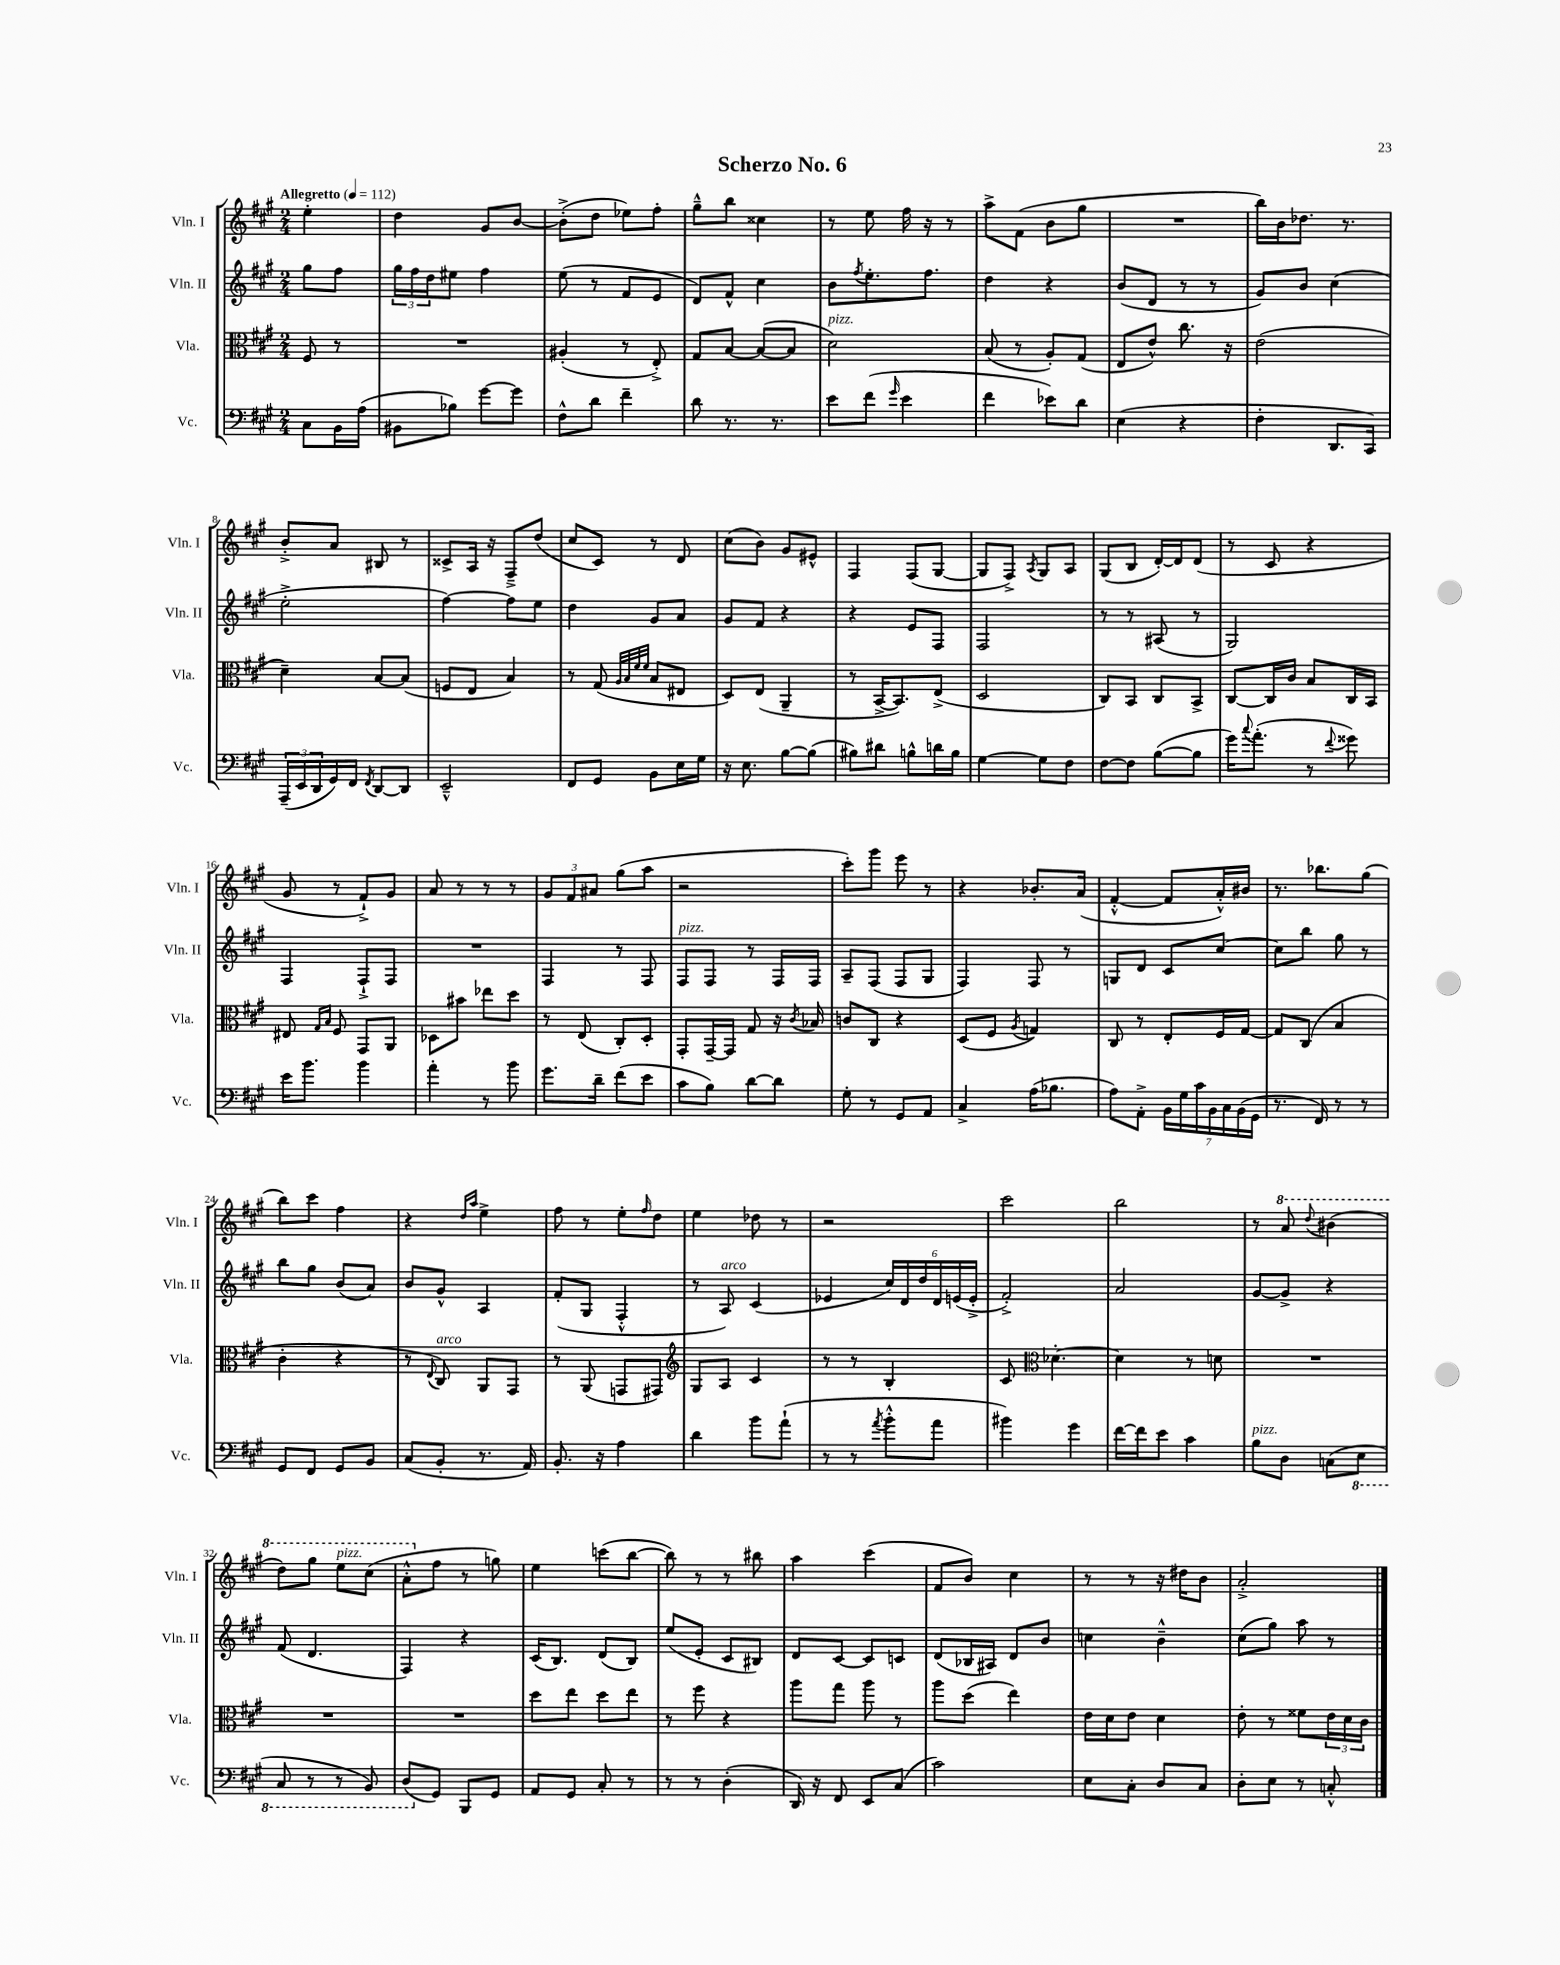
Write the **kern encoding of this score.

**kern	**kern	**kern	**kern
*part4	*part3	*part2	*part1
*staff4	*staff3	*staff2	*staff1
*I"Vc.	*I"Vla.	*I"Vln. II	*I"Vln. I
*I'Vc.	*I'Vla.	*I'Vln. II	*I'Vln. I
*clefF4	*clefC3	*clefG2	*clefG2
*k[f#c#g#]	*k[f#c#g#]	*k[f#c#g#]	*k[f#c#g#]
*M2/4	*M2/4	*M2/4	*M2/4
*MM112	*MM112	*MM112	*MM112
=	=	=	=
!	!	!	!LO:TX:a:B:t=Allegretto
8C#\L	8F#/	8gg#\L	4ee'\
16BB\L	8r	8ff#\J	.
(16A\JJ	.	.	.
=1	=1	=1	=1
8BB#X\L	2r	24gg#\LL	4dd\
.	.	24ff#\	.
.	.	24dd\J	.
8B-X\J)	.	8ee#X\J	.
[8g#\L	.	4ff#\	8g#/L
8g#\J]	.	.	[8b/J
=2	=2	=2	=2
8F#^^\L	(4A#X'/	(8ee\	(8b'^\L]
8d\J	.	8r	8dd\J
4f#~\	8r	8f#/L	8ee-X\L)
.	8E'^/)	8e/J	8ff#'\J
=3	=3	=3	=3
8d\	8G#/L	8d/L)	8gg#~^^\L
8.r	[8B/J	8f#^^/J	8bb\J
.	(8B/L_	4cc#\	4cc##X\
8.r	.	.	.
.	8B/J]	.	.
=4	=4	=4	=4
!	!LO:TX:a:i:t=pizz.	!	!
8e\L	2d\)	8b\L	8r
.	.	8qff#/	.
(8f#\J	.	8.ee'\	8ee\
16qqg#/	.	.	.
4e\	.	.	16ff#\
.	.	8.ff#\J	16r
.	.	.	8r
=5	=5	=5	=5
4f#\	(8B/	4dd\	8aa^\L
.	8r	.	(8f#\J
8e-X\L)	8A'/L)	4r	8b\L
8d\J	(8G#/J	.	8gg#\J
=6	=6	=6	=6
(4E\	8E/L	(8b/L	2r
.	8e^^/J)	8d/J	.
4r	8.cc#\	8r	.
.	.	8r	.
.	16r	.	.
=7	=7	=7	=7
4F#'\	(2e\	8g#/L)	16bb\LL)
.	.	.	16b\J
.	.	8b/J	8.dd-X\J
8.DD/L	.	(4cc#\	.
.	.	.	8.r
16CC#/Jk)	.	.	.
!!LO:LB:g=z
=8	=8	=8	=8
(24AAA~/LL	4d~\)	2ee'^\	8b'^/L
24EE/	.	.	.
24DD/	.	.	.
16GG#/)	.	.	8a/J
16FF#/JJ	.	.	.
8qFF#/	.	.	.
[8DD/L	[8B/L	.	8B#X/
8DD/J]	(8B/J]	.	8r
=9	=9	=9	=9
2EE~^^/	8Fn/L	[4ff#\)	8c##X^/L
.	8E/J	.	16A/Jk
.	.	.	16r
.	4B/)	8ff#\L]	8F#~^/L
.	.	8ee\J	(8dd/J
=10	=10	=10	=10
8FF#/L	8r	4dd\	8cc#/L
8GG#/J	(8G#/	.	8c#/J)
.	32qqA/LLL	.	.
.	32qqB/	.	.
.	32qqf#/	.	.
.	32qqf#/JJJ	.	.
8BB\L	8B/L	8g#/L	8r
16E\L	8E#X/J	8a/J	8d/
16G#\JJ	.	.	.
=11	=11	=11	=11
16r	8D/L)	8g#/L	(8cc#\L
8.E\	.	.	.
.	(8E/J	8f#/J	8b\J)
[8B\L	4AA~/	4r	8g#/L
(8B\J]	.	.	8e#X^^/J
=12	=12	=12	=12
8B#X\L)	8r	4r	4F#/
8d#X\J	[16BB^/KL	.	.
.	8.BB/])	.	.
8Bn^^\L	.	8e/L	(8F#/L
16dn\L	(8E^/J	8F#/J	[8G#/J
16B\JJ	.	.	.
=13	=13	=13	=13
[4G#\	2D/	2F#/	8G#/L]
.	.	.	8F#^/J)
.	.	.	8qA/
8G#\L]	.	.	8G#/L
8F#\J	.	.	8A/J
=14	=14	=14	=14
[8F#\L	8C#/L)	8r	(8G#/L
8F#\J]	8BB/J	8r	8B/J
([8B\L	8C#/L	(8A#X/	[16d'/LL)
.	.	.	16d/J]
8B\J]	8BB^/J	8r	(8d/J
=15	=15	=15	=15
16g#\KL)	[8C#/L	2G#/)	8r
8qqcc#/	.	.	.
(8.a'\J	.	.	.
.	16C#/L]	.	8c#/
.	16c#/JJ	.	.
8r	8B/L	.	4r
8qqf#/	.	.	.
8g##X\)	16C#/L	.	.
.	16BB/JJ	.	.
!!LO:LB:g=z
=16	=16	=16	=16
16e\KL	8E#X/	4F#/	8g#/
8.b\J	.	.	.
.	16qqG#/LL	.	.
.	16qqB/JJ	.	.
.	8F#/	.	8r
4b\	8GG#/L	8F#`^/L	8f#`^/L)
.	8AA/J	8F#/J	8g#/J
=17	=17	=17	=17
4a'\	8D-X\L	2r	8a/
.	8b#X\J	.	8r
8r	8ee-X\L	.	8r
8b\	8dd\J	.	8r
=18	=18	=18	=18
8.g#\L	8r	4F#/	12g#/L
.	.	.	12f#/
.	(8E/	.	.
.	.	.	12a#X/J
16d~\Jk	.	.	.
(8f#\L	8C#'/L)	8r	(8gg#\L
8e\J	8D'/J	8F#/	8aa\J
=19	=19	=19	=19
!	!	!LO:TX:a:i:t=pizz.	!
8c#\L	8GG#'/L	8F#/L	2r
8B\J)	[16GG#~/L	8F#/J	.
.	16GG#/JJ]	.	.
[8d\L	8G#/	8r	.
8d\J]	16r	16F#/LL	.
.	8qc#/	.	.
.	16B-X/	16F#/JJ	.
=20	=20	=20	=20
8G#'\	8cn/L	8A~/L	8ccc#'\L)
8r	8C#/J	(8F#/J	8ggg#\J
8GG#/L	4r	8F#/L	8eee\
8AA/J	.	8G#/J	8r
=21	=21	=21	=21
4C#^/	(8D/L	4F#/)	4r
.	8F#/J	.	.
.	8qA/	.	.
(16A\KL	4Gn/)	8F#/	8.b-X'/L
8.B-X\J	.	.	.
.	.	8r	.
.	.	.	(16a/Jk
=22	=22	=22	=22
8A\L)	8C#/	8Gn/L	[4f#'^^/
8AA'^\J	8r	8d/J	.
28BB\LL	8E'/L	8c#/L	8f#/L]
28G#\	.	.	.
28c#\	.	.	.
28BB\	.	.	.
.	16F#/L	[8cc#/J	16a'^^/L)
28C#\	.	.	.
(28BB\	.	.	.
.	[16G#/JJ	.	16b#X/JJ
28GG#\JJ	.	.	.
=23	=23	=23	=23
8.r	8G#/L]	8cc#\L]	8.r
.	(8C#/J	8bb\J	.
16FF#/)	.	.	8.bb-X\L
8r	4B/	8gg#\	.
8r	.	8r	(8gg#\J
!!LO:LB:g=z
=24	=24	=24	=24
8GG#/L	4c#'\	8bb\L	8bb\L)
8FF#/J	.	8gg#\J	8ccc#\J
8GG#/L	4r	(8b/L	4ff#\
8BB/J	.	8a/J)	.
=25	=25	=25	=25
(8C#/L	8r	8b/L	4r
.	8qqE/	.	.
!	!LO:TX:a:i:t=arco	!	!
8BB'/J	8C#/)	8g#^^/J	.
.	.	.	16qqdd/LL
.	.	.	16qqaa/JJ
8.r	8AA/L	4A/	4ee^\
.	8GG#/J	.	.
16AA/)	.	.	.
=26	=26	=26	=26
8.BB'/	8r	(8f#'/L	8ff#\
.	(8AA/	8G#/J	8r
16r	.	.	.
4A\	8GGn/L	4F#'^^/	8ee'\L
.	.	.	16qqff#/
.	8GG#X/J)	.	8dd\J
=27	=27	=27	=27
*	*clefG2	*	*
4d\	8G#/L	8r	4ee\
!	!	!LO:TX:a:i:t=arco	!
.	8A/J	8A/)	.
8b\L	4c#/	(4c#/	8dd-X\
(8a`\J	.	.	8r
=28	=28	=28	=28
8r	8r	4e-X/	2r
8r	8r	.	.
8qa/	.	.	.
8b'^^\L	4B'/	24cc#/LL)	.
.	.	24d/	.
.	.	24dd/	.
8a\J	.	24d/	.
.	.	(24en/	.
.	.	24e'^/JJ	.
=29	=29	=29	=29
4b#X\)	8c#/	2f#'^/)	2ccc#\
*	*clefC3	*	*
.	[4.d-X'\	.	.
4g#\	.	.	.
=30	=30	=30	=30
[16f#\LL	4d-\]	2a/	2bb\
16f#\J]	.	.	.
8e\J	.	.	.
4c#\	8r	.	.
.	8dn\	.	.
=31	=31	=31	=31
!LO:TX:a:i:t=pizz.	!	!	!
8B\L	2r	[8g#/L	8r
*	*	*	*8va
8D\J	.	8g#^/J]	8aa/
.	.	.	8qqddd/
(8Cn\L	.	4r	(4bb#X\
*8ba	*	*	*
8EE\J	.	.	.
!!LO:LB:g=z
=32	=32	=32	=32
8CC#/	2r	(8f#/	8ddd\L)
8r	.	4.d/	8ggg#\J
!	!	!	!LO:TX:a:i:t=pizz.
8r	.	.	8eee\L
8BBB/)	.	.	(8ccc#\J
=33	=33	=33	=33
(8DD/L	2r	4F#/)	8aa'^^\L
*X8ba	*	*	*
*	*	*	*X8va
8GG#/J)	.	.	8ff#\J
8BBB/L	.	4r	8r
8GG#/J	.	.	8ggn\)
=34	=34	=34	=34
8AA/L	8dd\L	(16c#/KL	4ee\
.	.	8.B/J)	.
8GG#/J	8ee\J	.	.
8C#'/	8dd\L	(8d/L	(8cccn\L
8r	8ee\J	8B/J)	[8bb\J
=35	=35	=35	=35
8r	8r	(8ee/L	8bb\])
8r	8ff#\	8e'/J	8r
(4D'\	4r	8c#/L	8r
.	.	8B#X/J)	8bb#X\
=36	=36	=36	=36
16DD/)	8aa\L	8d/L	4aa\
16r	.	.	.
8FF#/	8gg#\J	[8c#/J	.
8EE/L	8aa\	8c#/L]	(4ccc#\
(8C#/J	8r	8cn/J	.
=37	=37	=37	=37
2c#\)	8aa\L	(8d/L	8f#/L
.	(8dd\J	16B-X/L	8b/J)
.	.	16A#X/JJ)	.
.	4ee\)	8d/L	4cc#\
.	.	8b/J	.
=38	=38	=38	=38
8E\L	16e\LL	4ccn\	8r
.	16d\J	.	.
8C#'\J	8e\J	.	8r
8D/L	4d\	4b~^^\	16r
.	.	.	16dd#X\KL
8C#/J	.	.	8b\J
=39	=39	=39	=39
8D'\L	8e'\	(8cc#\L	2a'^/
8E\J	8r	8gg#\J)	.
8r	8f##X\L	8aa\	.
8Cn'^^/	24e\L	8r	.
.	24d\	.	.
.	24c#\JJ	.	.
==	==	==	==
*-	*-	*-	*-
